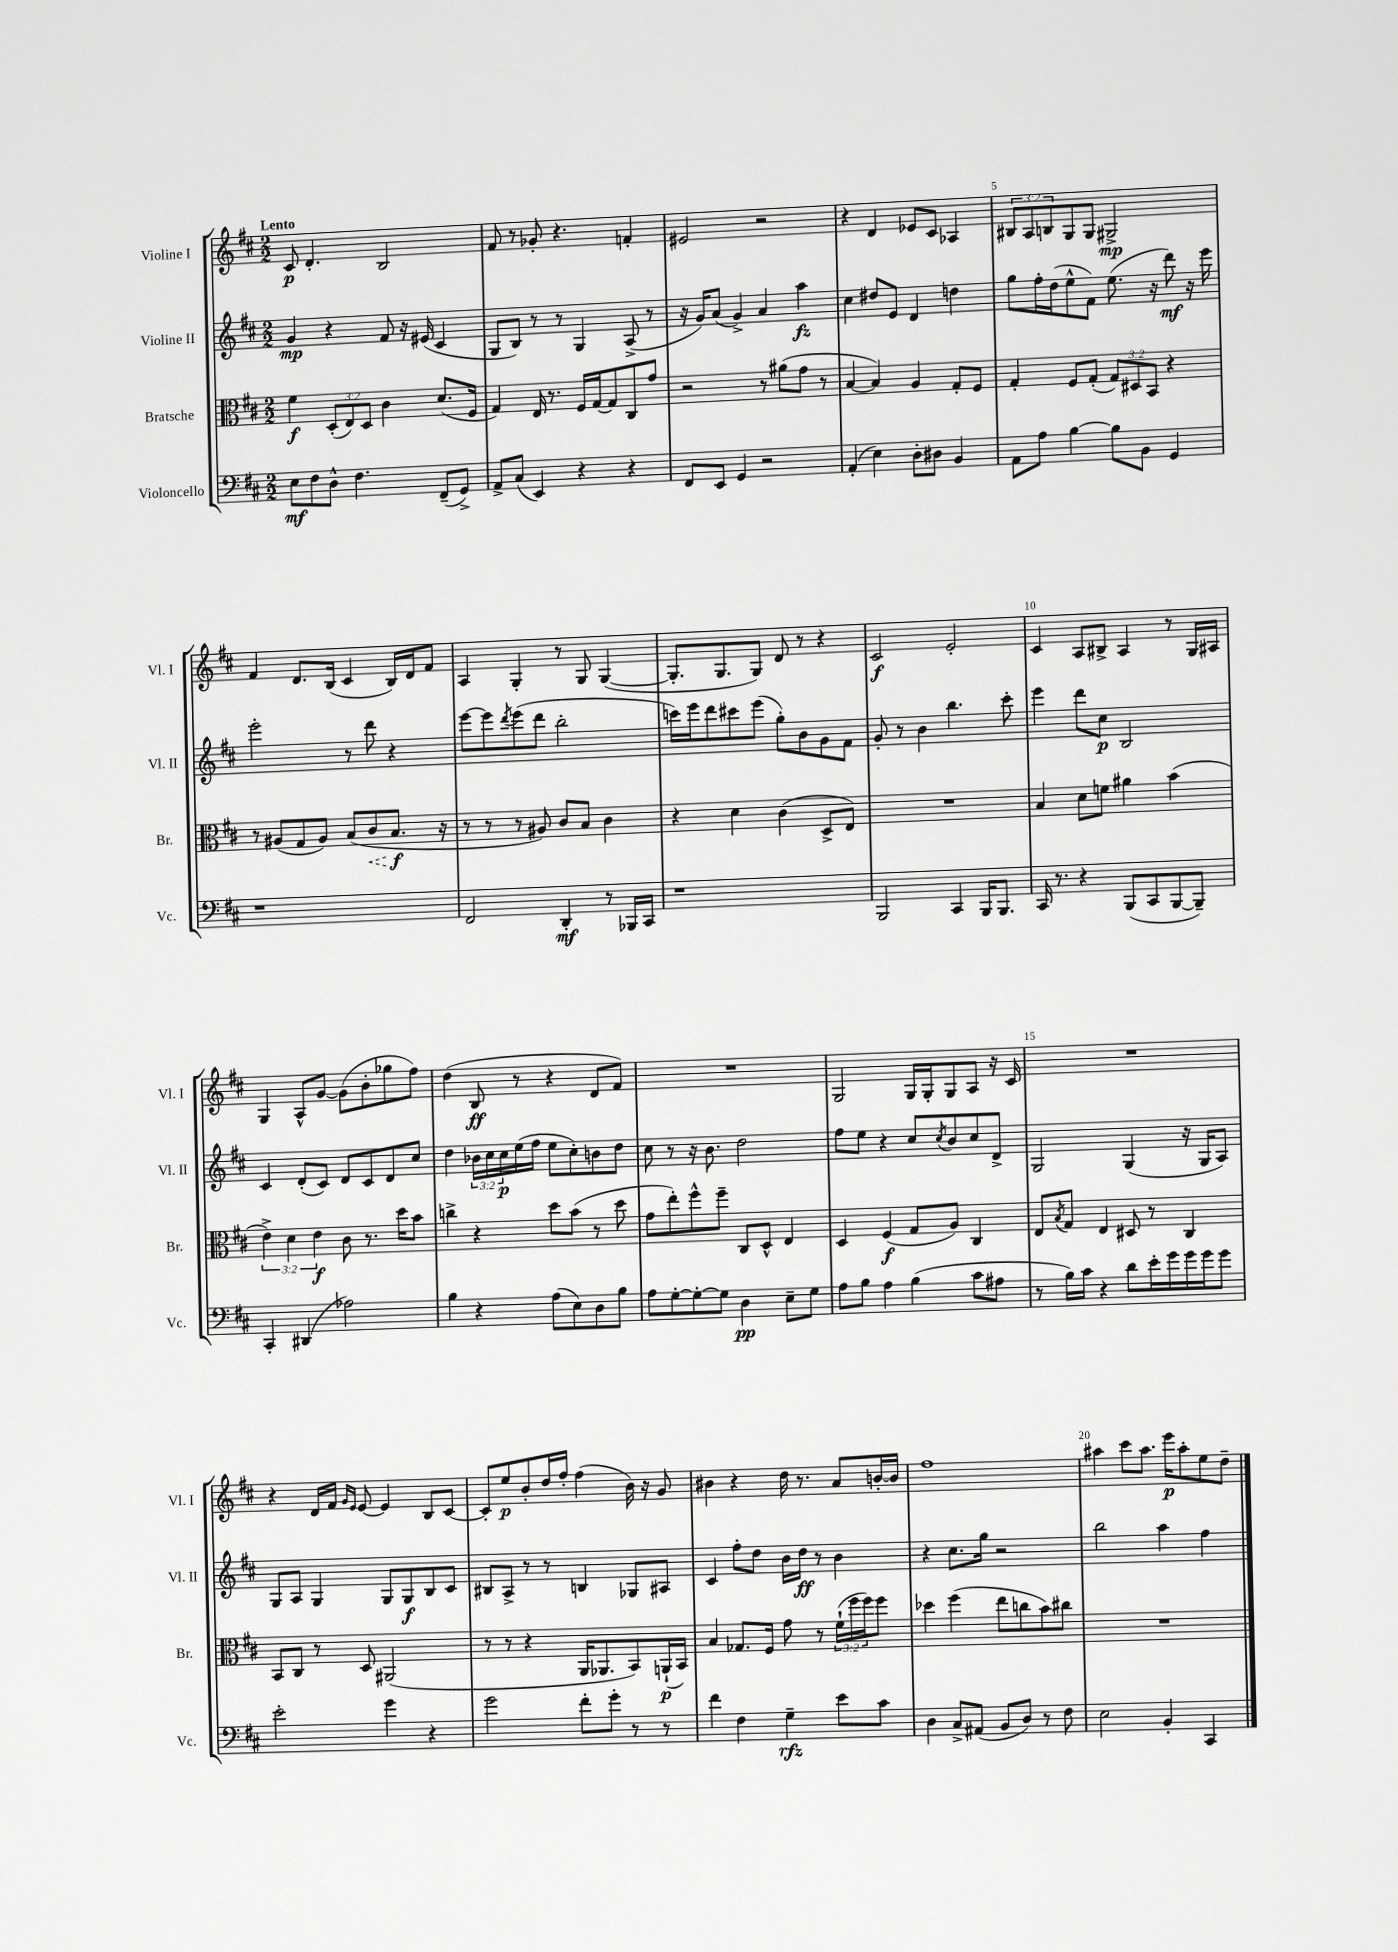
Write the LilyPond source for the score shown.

<<
\new StaffGroup <<
\new Staff = "s0" \with { instrumentName = "Violine I" shortInstrumentName = "Vl. I" } {
    \clef treble \key d \major \numericTimeSignature \time 2/2 \override Staff.TupletNumber.text = #tuplet-number::calc-fraction-text \tempo "Lento"
    cis'8\p d'4.-. b2 |
    fis'8 r8 ges'8-. r4. f'4-. |
    eis'2 r2 |
    r4 d'4 ees'8 cis'8 aes4 |
    \tuplet 3/2 { bis8 a8 b8 } g8 g8 gis2->\mp |
    fis'4 d'8. b16( cis'4 b16) d'16 fis'8 |
    a4 g4-. r8 g8 g4~( |
    g8.-. g8. g8) d'8 r8 r4 |
    cis'2\f e'2-. |
    cis'4 a8 bis8-> a4 r8 g16 ais16 |
    g4 a8-^ g'8~ g'8( b'8-. ges''8 fis''8) |
    d''4( b8\ff r8 r4 d'8 fis'8) |
    R1 |
    g2 g16 g16-. g8 a8 r16 cis'16 |
    R1 |
    r4 d'16 fis'16 \grace { g'16 e'16 } e'8~ e'4 b8 cis'8~ |
    cis'8-. e''8\p b'8-. d''16 fis''16-. fis''4( b'16) r16 g'8 |
    bis'4 r4 d''16 r8. a'8 b'16~-. b'16 |
    fis''1 |
    ais''4 cis'''8 ais''8. e'''16\p ais''8-. e''8 d''8-- \bar "|." |
}
\new Staff = "s1" \with { instrumentName = "Violine II" shortInstrumentName = "Vl. II" } {
    \clef treble \key d \major \numericTimeSignature \time 2/2 \override Staff.TupletNumber.text = #tuplet-number::calc-fraction-text
    g'4\mp r4 fis'8 r16 eis'16( cis'4 |
    g8 b8) r8 r8 g4 a8->( r8 |
    r16 g'16) a'8( g'4->) a'4 a''4\fz |
    cis''4 dis''8 e'8 d'4 d''4 |
    g''8 fis''16-. d''16( e''8-^ fis'8) e''8.( r16 d'''8\mf) r16 e'''16 |
    e'''2-. r8 d'''8 r4 |
    e'''8~ e'''8 \acciaccatura { d'''8 } e'''8( d'''8 b''2-. |
    c'''16) e'''16 d'''8 cis'''8 e'''8( g''8-.) b'8 g'8 fis'8 |
    g'8-. r8 b'4 b''4. cis'''8-. |
    e'''4 d'''8 cis''8\p b2 |
    cis'4 d'8-.( cis'8) d'8 cis'8 d'8 cis''8 |
    d''4 \tuplet 3/2 { bes'16 cis''16 cis''16\p } e''16( fis''16 e''8 cis''8-.) b'8 d''8 |
    cis''8 r8 r16 b'8. d''2 |
    fis''8 e''8 r4 cis''8 \acciaccatura { cis''8 } b'8 cis''8 d'8-> |
    g2 g4( r16 g16 a8) |
    g8 a8 g4 g8 g8\f b8 cis'8 |
    bis8 a8-> r8 r8 b4 ges8 ais8 |
    cis'4 fis''8-. d''8 b'16 d''16\ff r8 b'4 |
    r4 cis''8. g''16 r2 |
    b''2 a''4 fis''4 \bar "|." |
}
\new Staff = "s2" \with { instrumentName = "Bratsche" shortInstrumentName = "Br." } {
    \clef alto \key d \major \numericTimeSignature \time 2/2 \override Staff.TupletNumber.text = #tuplet-number::calc-fraction-text
    fis'4\f \tuplet 3/2 { d8-.( e8) d8 } cis'4 d'8.( fis16 |
    g4) e16 r8. fis16 g16~ g8 cis8 g'8 |
    r2 r8 ais'8( g'8 r8 |
    b4~ b4) a4 g8-. fis8 |
    g4-. fis8 g8-.( \tuplet 3/2 { g8) dis8 b,8 } r4 |
    r8 ais8( g8 ais8) b8( \once \override Hairpin.style = #'dashed-line cis'8\< b8.\f\! r16 |
    r8 r8 r8 ais8) cis'8 b8 cis'4 |
    r4 d'4 cis'4( d8-> e8) |
    R1 |
    b4 d'8 f'8 ais'4 b'4( |
    \tuplet 3/2 { e'4->) d'4 e'4\f } cis'8 r8. d''16 b'8 |
    c''4-> r4 d''8 b'8( r8 d''8 |
    g'8 e''8-.) fis''8-^ fis''8-- cis8 d8-^ e4 |
    d4 fis4\f( g8 a8) cis4 |
    e8 \acciaccatura { b8 } g8 e4 dis8 r8 cis4 |
    b,8 cis8 r8 d8 ais,2( |
    r8 r8 r4 a,16 aes,8. b,8) a,16-!\p( b,16) |
    b4 ges8. fis16 g'8 r8 \tuplet 3/2 { fis'16-!( fis''16 fis''16) } fis''8 |
    des''4 fis''4( e''8 c''8 b'8) cis''8 |
    R1 \bar "|." |
}
\new Staff = "s3" \with { instrumentName = "Violoncello" shortInstrumentName = "Vc." } {
    \clef bass \key d \major \numericTimeSignature \time 2/2
    e8\mf fis8 d8-^ fis4. fis,8--( g,8->) |
    a,8-> cis8( e,4) r4 r4 |
    fis,8 e,8 g,4 r2 |
    a,4-.( e4) d8-. dis8 b,4 |
    a,8 a8 b4~ b8 b,8 g,4 |
    r1 |
    fis,2 d,4-.\mf r8 bes,,16 cis,16 |
    r1 |
    b,,2 cis,4 b,,16 b,,8. |
    cis,16 r8. r4 b,,8( cis,8 b,,8~ b,,8--) |
    cis,4-. dis,4( aes2) |
    b4 r4 a8( e8) d8 b8 |
    a8 g8~-. g8~-. g8 d4\pp e8-- g8 |
    a8 b8 a4 b4( cis'8 ais8 |
    r8 b16) cis'16 r4 d'8 e'16-. g'16 g'16 g'16 g'8 |
    e'2-. g'4 r4 |
    g'2 fis'8-. g'8-. r8 r8 |
    fis'4 fis4 g4--\rfz e'8 cis'8 |
    d4 cis8-> ais,8( b,8 d8) r8 fis8 |
    e2 b,4-. cis,4 \bar "|." |
}
>>
>>
\layout { \context { \Score \override BarNumber.break-visibility = ##(#f #t #t) barNumberVisibility = #(every-nth-bar-number-visible 5) } }
